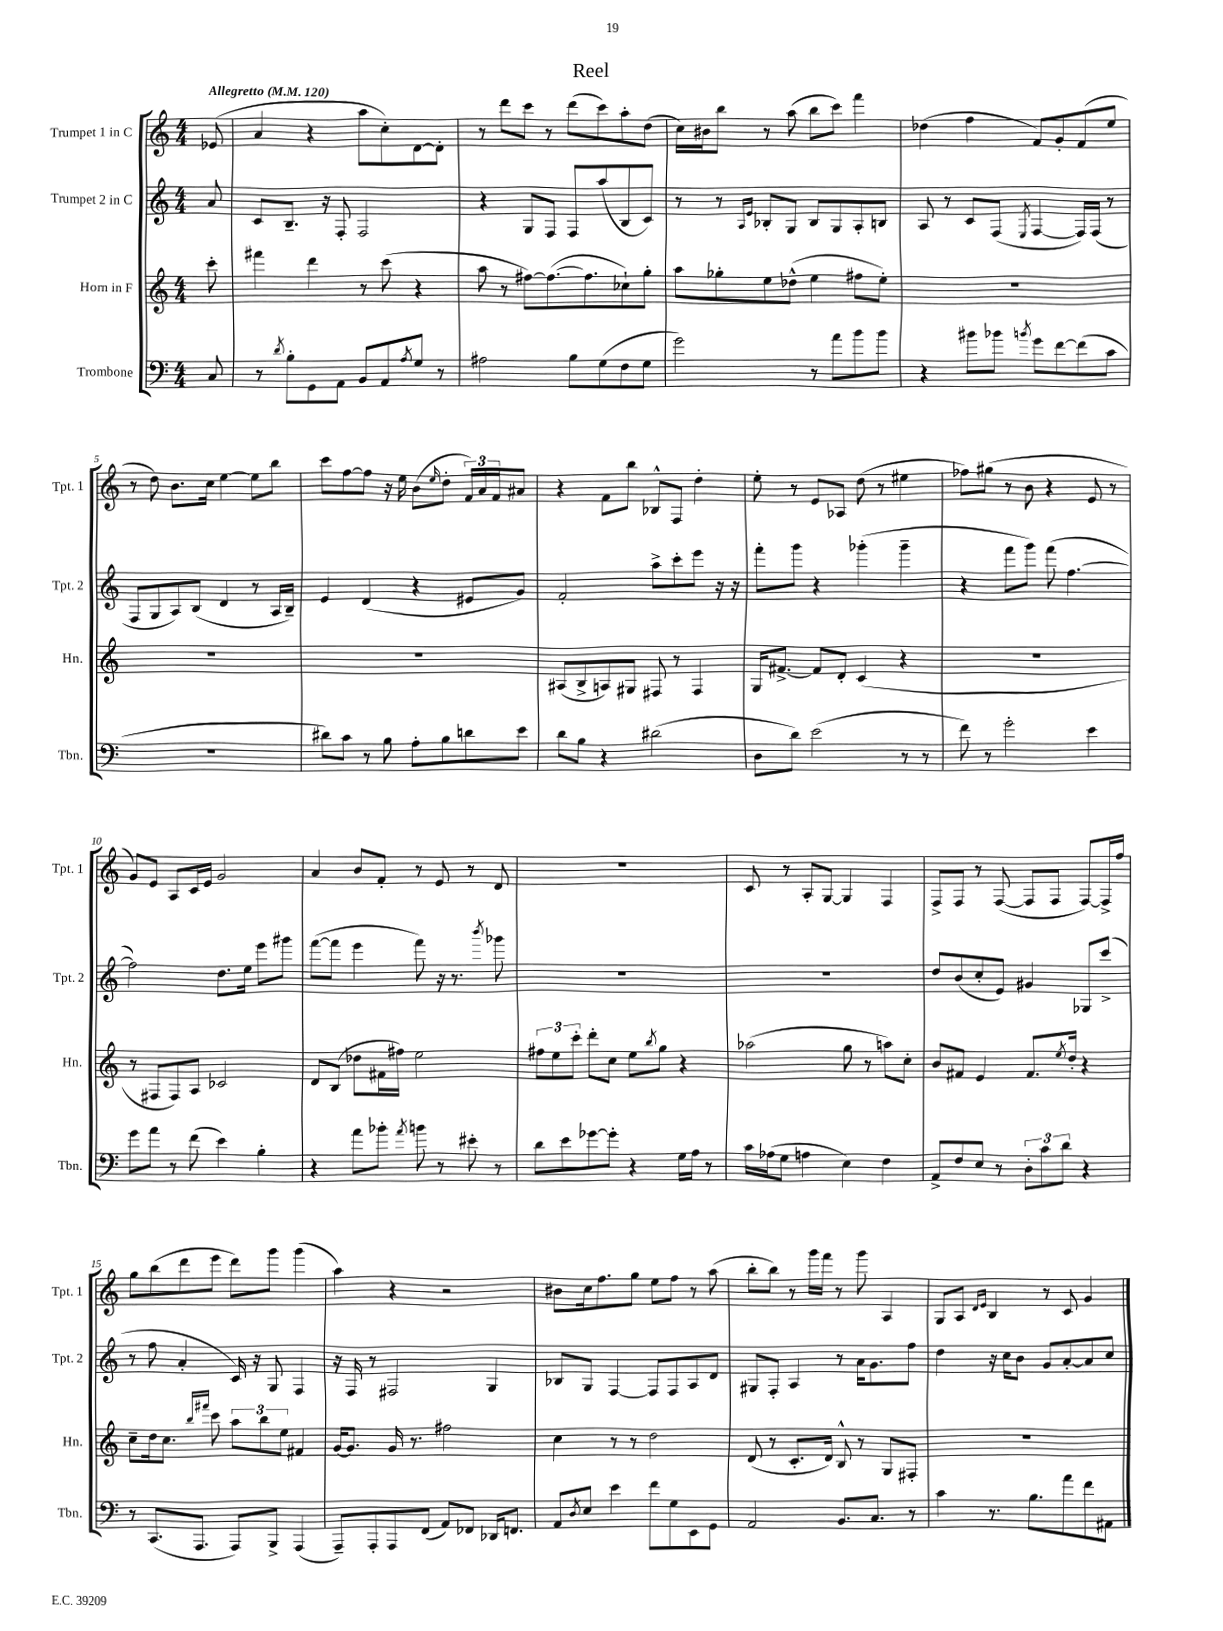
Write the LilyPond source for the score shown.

\header { title = "Reel" }
<<
\new StaffGroup <<
\new Staff = "s0" \with { instrumentName = "Trumpet 1 in C" shortInstrumentName = "Tpt. 1" } {
    \clef treble \key c \major \numericTimeSignature \time 4/4 \partial 8 \tempo "Allegretto" 4 = 120
    ees'8( |
    a'4 r4 a''8 c''8-.) d'8~ d'8-. |
    r8 d'''8 c'''8 r8 d'''8( c'''8) a''8-. d''8( |
    c''16) bis'16 b''8 r8 a''8( b''8 c'''8) f'''4 |
    des''4( f''4 f'8) g'8-. f'8( e''8 |
    r8 d''8) b'8. c''16 e''4~ e''8 b''8 |
    c'''8 f''8~ f''8 r16 e''16 b'8( \grace { e''16 } d''8-. \tuplet 3/2 { f'16) a'16 f'16 } ais'8 |
    r4 f'8 b''8 bes8-^ f8 d''4-. |
    e''8-. r8 e'8 aes8 d''8( r8 eis''4 |
    fes''8) gis''8( r8 b'8 r4 e'8 r8 |
    g'8) e'8 a8 c'16 e'16 g'2 |
    a'4 b'8 f'8-. r8 e'8 r8 d'8 |
    R1 |
    c'8 r8 a8-. g8~ g4 f4 |
    f8-> f8 r8 f8~( f8 f8 f8~) f16-> f''16 |
    g''8 b''8( d'''8 e'''8 d'''8) g'''8 g'''4( |
    a''4) r4 r2 |
    bis'8 c''16 f''8. g''8 e''8 f''8 r8 a''8( |
    b''8-. b''8) r8 g'''16 f'''16 r8 g'''8 a4 |
    g8 a8 \grace { d'16 e'16 } b4 r8 c'8 g'4 \bar "|." |
}
\new Staff = "s1" \with { instrumentName = "Trumpet 2 in C" shortInstrumentName = "Tpt. 2" } {
    \clef treble \key c \major \numericTimeSignature \time 4/4 \partial 8
    a'8 |
    c'8 b8.-- r16 f8-. f2 |
    r4 g8 f8 f8 a''8( b8 c'8) |
    r8 r8 \grace { a16 e'16 } bes8-. g8 bes8 g8 a8-. b8 |
    a8 r8 c'8 f8( \acciaccatura { e8 } f4~ f16) f16( r8 |
    f8 g8 a8) b8( d'4 r8 a16 b16--) |
    e'4 d'4( r4 eis'8 g'8) |
    f'2-. a''8-> c'''8-. e'''8 r16 r16 |
    f'''8-. g'''8 r4 ges'''4-.( ges'''4-- |
    r4 f'''8 g'''8) f'''8( f''4.~ |
    f''2) d''8. e''16 e'''8 gis'''8 |
    f'''8~( f'''8 e'''4 f'''8) r16 r8. \acciaccatura { b'''8 } ges'''8 |
    R1 |
    R1 |
    d''8 b'8( c''8-. e'8) gis'4 ges8 c'''8->( |
    r8 f''8 a'4-. c'16) r16 g8 f4 |
    r16 f16 r8 fis2 g4 |
    bes8 g8 f4~ f8 f8 a8 d'8 |
    gis8 f8-. a4 r8 a'16 g'8. f''8 |
    d''4 r16 c''16 b'8 g'8 a'8~-. a'8 c''8 \bar "|." |
}
\new Staff = "s2" \with { instrumentName = "Horn in F" shortInstrumentName = "Hn." } {
    \clef treble \key c \major \numericTimeSignature \time 4/4 \partial 8
    c'''8-. |
    fis'''4 d'''4 r8 c'''8( r4 |
    a''8 r8 fis''8~) fis''8.~( fis''8. ces''8-!) g''8-. |
    a''8 ges''8-. e''8 des''8-^( e''4 fis''8 e''8-.) |
    R1 |
    R1 |
    R1 |
    ais8( b8-> a8) gis8 fis8 r8 fis4 |
    g16 fis'8.~-> fis'8 d'8-. c'4( r4 |
    R1 |
    r8 fis8 fis8) a8 ces'2 |
    d'8 b8( des''8 fis'16 fis''16) e''2 |
    \tuplet 3/2 { fis''8 e''8 c'''8-. } d'''8-. c''8 e''8 \acciaccatura { b''8 } g''8 r4 |
    aes''2( g''8 r8 a''8) c''8-. |
    b'8 fis'8 e'4 fis'8. \acciaccatura { e''8 } d''16-. r4 |
    c''8-- d''16 c''8. \grace { b''16 fis'''16 } c'''8 \tuplet 3/2 { a''8 b''8 e''8 } fis'4 |
    g'16~ g'8. g'16 r8. fis''2 |
    c''4 r8 r8 d''2 |
    d'8( r8 c'8.-. d'16) b8-^ r8 g8 fis8-. |
    R1 \bar "|." |
}
\new Staff = "s3" \with { instrumentName = "Trombone" shortInstrumentName = "Tbn." } {
    \clef bass \key c \major \numericTimeSignature \time 4/4 \partial 8
    c8 |
    r8 \acciaccatura { d'8 } b8-. g,8 a,8 b,8 a,8 \acciaccatura { a8 } g8 r8 |
    ais2 b8 g8( f8 g8 |
    g'2) r8 a'8 b'8 b'8 |
    r4 bis'8 bes'8 \acciaccatura { b'8 } g'8 f'8~ f'8( c'8 |
    R1 |
    dis'8) c'8 r8 b8 a8-. b8 d'8 e'8 |
    d'8 b8 r4 dis'2( |
    d8 d'8) e'2( r8 r8 |
    f'8) r8 g'2-. e'4 |
    g'8 a'8 r8 f'8( e'4) b4-. |
    r4 a'8 bes'8-. \acciaccatura { a'8 } b'8 r8 eis'8-. r8 |
    d'8 e'8 ges'8~ ges'8-. r4 g16 a16 r8 |
    c'16 aes16( g8 a4 e4) f4 |
    a,8-> f8 e8 r8 \tuplet 3/2 { d8-. c'8 d'8 } r4 |
    r8 c,8.( a,,8. a,,8) b,,8-> a,,4( |
    a,,8--) a,,8-. a,,8 f,8( a,8) fes,8 des,16 f,8. |
    a,8 \acciaccatura { d8 } e8 e'4 f'8 g8 e,8 g,8 |
    a,2 b,8. c8. r8 |
    c'4 r8. b8. a'8 f'8 ais,8 \bar "|." |
}
>>
>>
